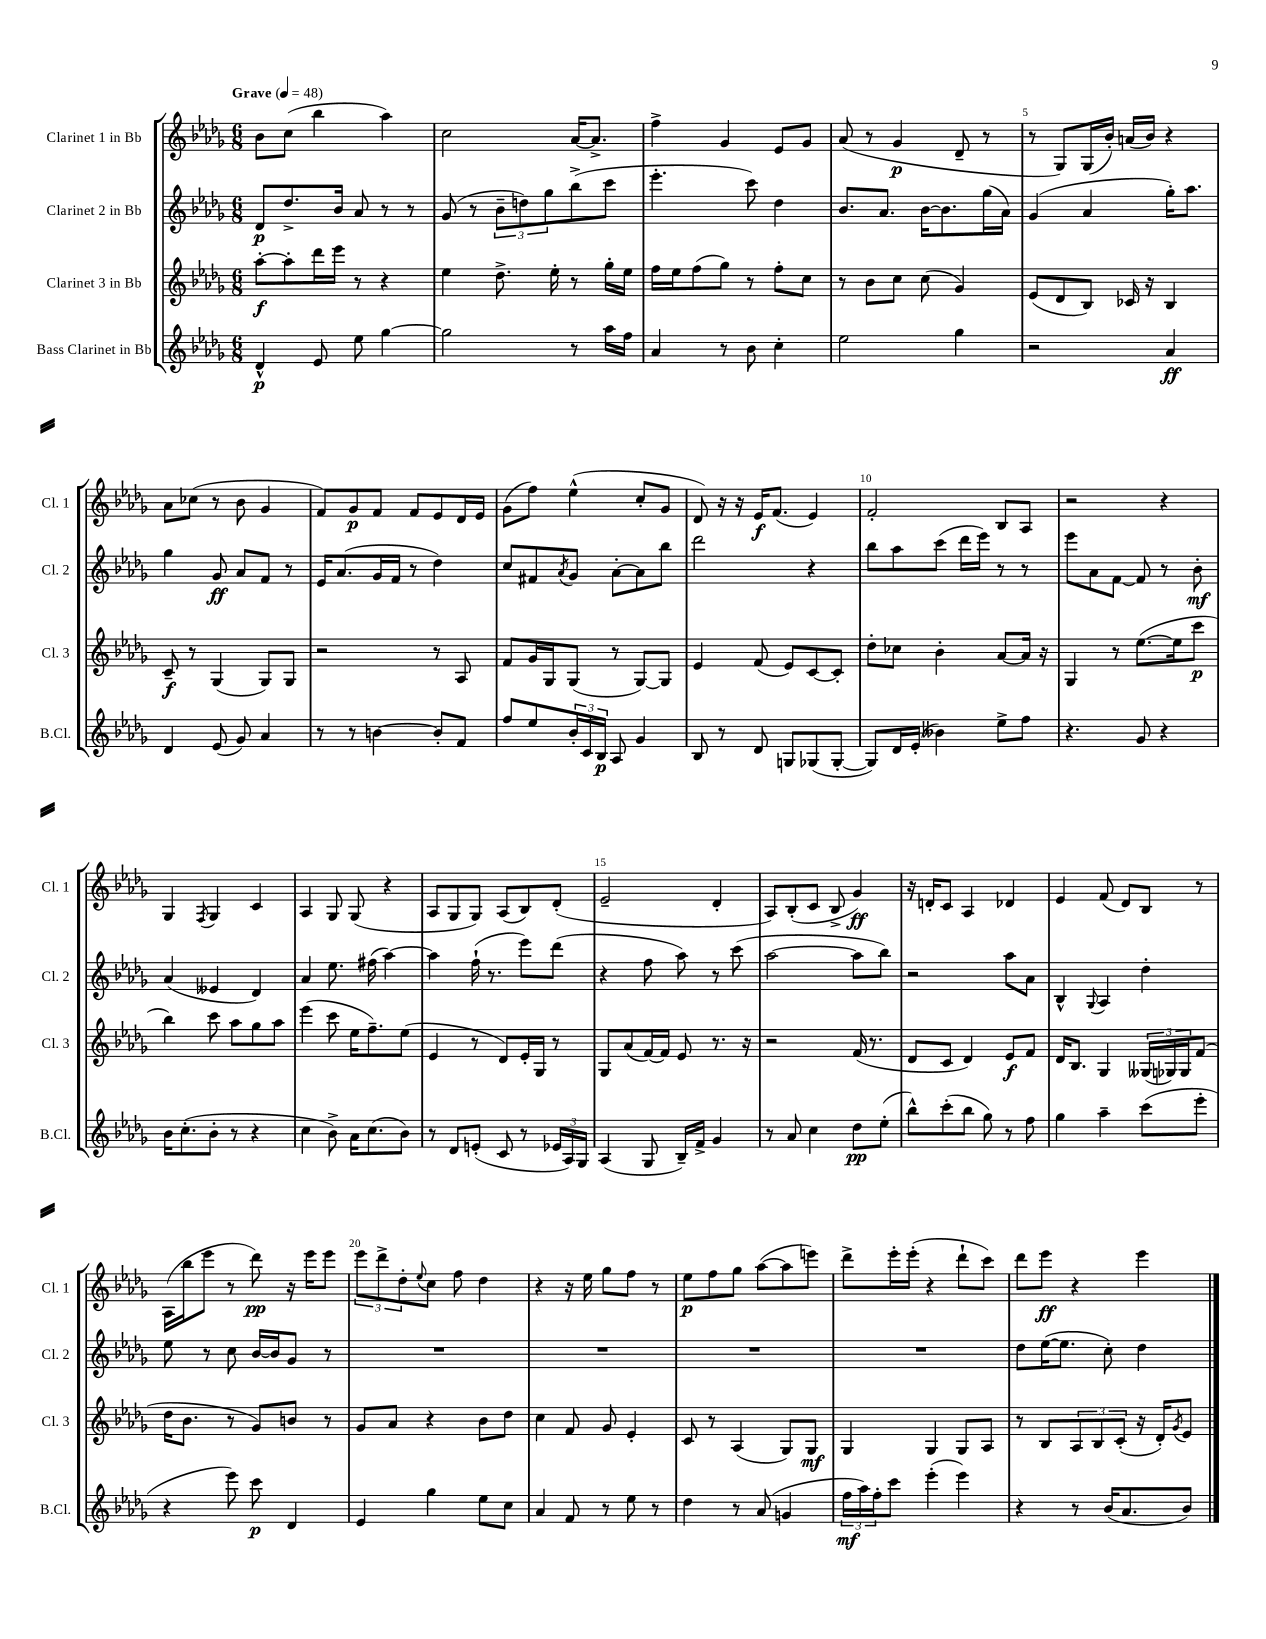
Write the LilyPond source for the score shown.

<<
\new StaffGroup <<
\new Staff = "s0" \with { instrumentName = "Clarinet 1 in Bb" shortInstrumentName = "Cl. 1" } {
    \clef treble \key des \major \numericTimeSignature \time 6/8 \tempo "Grave" 4 = 48
    bes'8 c''8( bes''4 aes''4) |
    c''2 aes'16~ aes'8.-> |
    f''4-> ges'4 ees'8 ges'8 |
    aes'8( r8 ges'4\p des'8-- r8 |
    r8 ges8) ges16( bes'16-.) a'16( bes'16) r4 |
    aes'8 ces''8( r8 bes'8 ges'4 |
    f'8) ges'8\p f'8 f'8 ees'8 des'16 ees'16 |
    ges'8( f''8) ees''4-^( c''8-. ges'8 |
    des'8) r16 r16 ees'16\f f'8.( ees'4) |
    f'2-. bes8 aes8 |
    r2 r4 |
    ges4 \acciaccatura { f8 } ges4 c'4 |
    aes4 ges8 ges8( r4 |
    aes8 ges8 ges8) aes8( bes8) des'8-.( |
    ees'2-- des'4-. |
    aes8) bes8-.( c'8 bes8-> ges'4\ff) |
    r16 d'16-. c'8 aes4 des'4 |
    ees'4 f'8( des'8) bes8 r8 |
    aes16( bes''16 ees'''8 r8 des'''8\pp) r16 ees'''16 ees'''8 |
    \tuplet 3/2 { ees'''8 des'''8-> des''8-. } \appoggiatura { ees''8 } c''8 f''8 des''4 |
    r4 r16 ees''16 ges''8 f''8 r8 |
    ees''8\p f''8 ges''8 aes''8~( aes''8 e'''8) |
    des'''8-> ees'''16-. ees'''16-.( r4 des'''8-! c'''8) |
    des'''8 ees'''8\ff r4 ees'''4 \bar "|." |
}
\new Staff = "s1" \with { instrumentName = "Clarinet 2 in Bb" shortInstrumentName = "Cl. 2" } {
    \clef treble \key des \major \numericTimeSignature \time 6/8
    des'8\p des''8.-> bes'16 aes'8 r8 r8 |
    ges'8( r8 \tuplet 3/2 { bes'8-- d''8) ges''8 } bes''8->( c'''8 |
    ees'''4.-. c'''8) des''4 |
    bes'8. aes'8. bes'16~ bes'8. ges''16( aes'16) |
    ges'4( aes'4 ges''16-.) aes''8. |
    ges''4 ges'8\ff aes'8 f'8 r8 |
    ees'16 aes'8.( ges'16 f'16 r8 des''4) |
    c''8 fis'8 \acciaccatura { aes'8 } ges'8 aes'8~-. aes'8 bes''8 |
    des'''2 r4 |
    bes''8 aes''8 c'''8( des'''16 ees'''16) r8 r8 |
    ees'''8 aes'8 f'8~ f'8 r8 bes'8-.\mf |
    aes'4( eeses'4 des'4) |
    aes'4 ees''8. fis''16( aes''4~) |
    aes''4 f''16-!( r8. ees'''8) des'''8( |
    r4 f''8 aes''8) r8 c'''8( |
    aes''2~ aes''8 bes''8) |
    r2 aes''8 aes'8 |
    bes4-^ \appoggiatura { ges8 } aes4 des''4-. |
    ees''8 r8 c''8 bes'16~ bes'16 ges'8 r8 |
    R2. |
    R2. |
    R2. |
    R2. |
    des''8 ees''16~( ees''8. c''8-.) des''4 \bar "|." |
}
\new Staff = "s2" \with { instrumentName = "Clarinet 3 in Bb" shortInstrumentName = "Cl. 3" } {
    \clef treble \key des \major \numericTimeSignature \time 6/8
    aes''8~-.\f aes''8-. des'''16 ees'''16 r8 r4 |
    ees''4 des''8.-> ees''16-. r8 ges''16-. ees''16 |
    f''16 ees''16 f''8( ges''8) r8 f''8-. c''8 |
    r8 bes'8 c''8 c''8( ges'4) |
    ees'8( des'8 bes8) ces'16 r16 bes4 |
    c'8--\f r8 ges4( ges8) ges8 |
    r2 r8 aes8 |
    f'8 ges'16 ges16 ges8( r8 ges8~) ges8 |
    ees'4 f'8( ees'8) c'8~ c'8-. |
    des''8-. ces''8 bes'4-. aes'8~ aes'16 r16 |
    ges4 r8 ees''8.~( ees''16 c'''8\p |
    bes''4) c'''8 aes''8 ges''8 aes''8 |
    ees'''4( c'''8 ees''16 f''8.--) ees''8( |
    ees'4 r8 des'8) ees'16-. ges16 r8 |
    ges8 aes'8( f'16~) f'16 ees'8 r8. r16 |
    r2 f'16( r8. |
    des'8 c'8 des'4) ees'8\f f'8 |
    des'16 bes8. ges4 \tuplet 3/2 { geses16( ges16) ges16 } f'8( |
    des''16 bes'8. r8 ges'8) b'8 r8 |
    ges'8 aes'8 r4 bes'8 des''8 |
    c''4 f'8 ges'8 ees'4-. |
    c'8 r8 aes4( ges8) ges8\mf |
    ges4 ges4 ges8 aes8 |
    r8 bes8 \tuplet 3/2 { aes8 bes8 c'8-.( } r16 des'16-.) \acciaccatura { ges'8 } ees'8 \bar "|." |
}
\new Staff = "s3" \with { instrumentName = "Bass Clarinet in Bb" shortInstrumentName = "B.Cl." } {
    \clef treble \key des \major \numericTimeSignature \time 6/8
    des'4-^\p ees'8 ees''8 ges''4~ |
    ges''2 r8 aes''16 f''16 |
    aes'4 r8 bes'8 c''4-. |
    ees''2 ges''4 |
    r2 aes'4\ff |
    des'4 ees'8( ges'8) aes'4 |
    r8 r8 b'4~ b'8-. f'8 |
    f''8 ees''8 \tuplet 3/2 { bes'16-. c'16 bes16\p } aes8 ges'4 |
    bes8 r8 des'8 g8 ges8( ges8~-. |
    ges8) des'16 ees'16-.( beses'4) ees''8-> f''8 |
    r4. ges'8 r4 |
    bes'16 c''8.-.( bes'8-. r8 r4 |
    c''4 bes'8->) aes'16 c''8.( bes'8) |
    r8 des'8 e'8-.( c'8 r8 \tuplet 3/2 { ees'16 aes16) ges16 } |
    aes4( ges8 bes16--) f'16-> ges'4 |
    r8 aes'8 c''4 des''8\pp ees''8-.( |
    bes''8-^) c'''8-.( bes''8 ges''8) r8 f''8 |
    ges''4 aes''4-- c'''8( ees'''8-. |
    r4 ees'''8) c'''8\p des'4 |
    ees'4 ges''4 ees''8 c''8 |
    aes'4 f'8 r8 ees''8 r8 |
    des''4 r8 aes'8( g'4 |
    \tuplet 3/2 { f''16\mf aes''16) f''16-. } c'''8 ees'''4-.( ees'''4) |
    r4 r8 bes'16( aes'8. bes'8) \bar "|." |
}
>>
>>
\layout { \context { \Score \override BarNumber.break-visibility = ##(#f #t #t) barNumberVisibility = #(every-nth-bar-number-visible 5) } }
